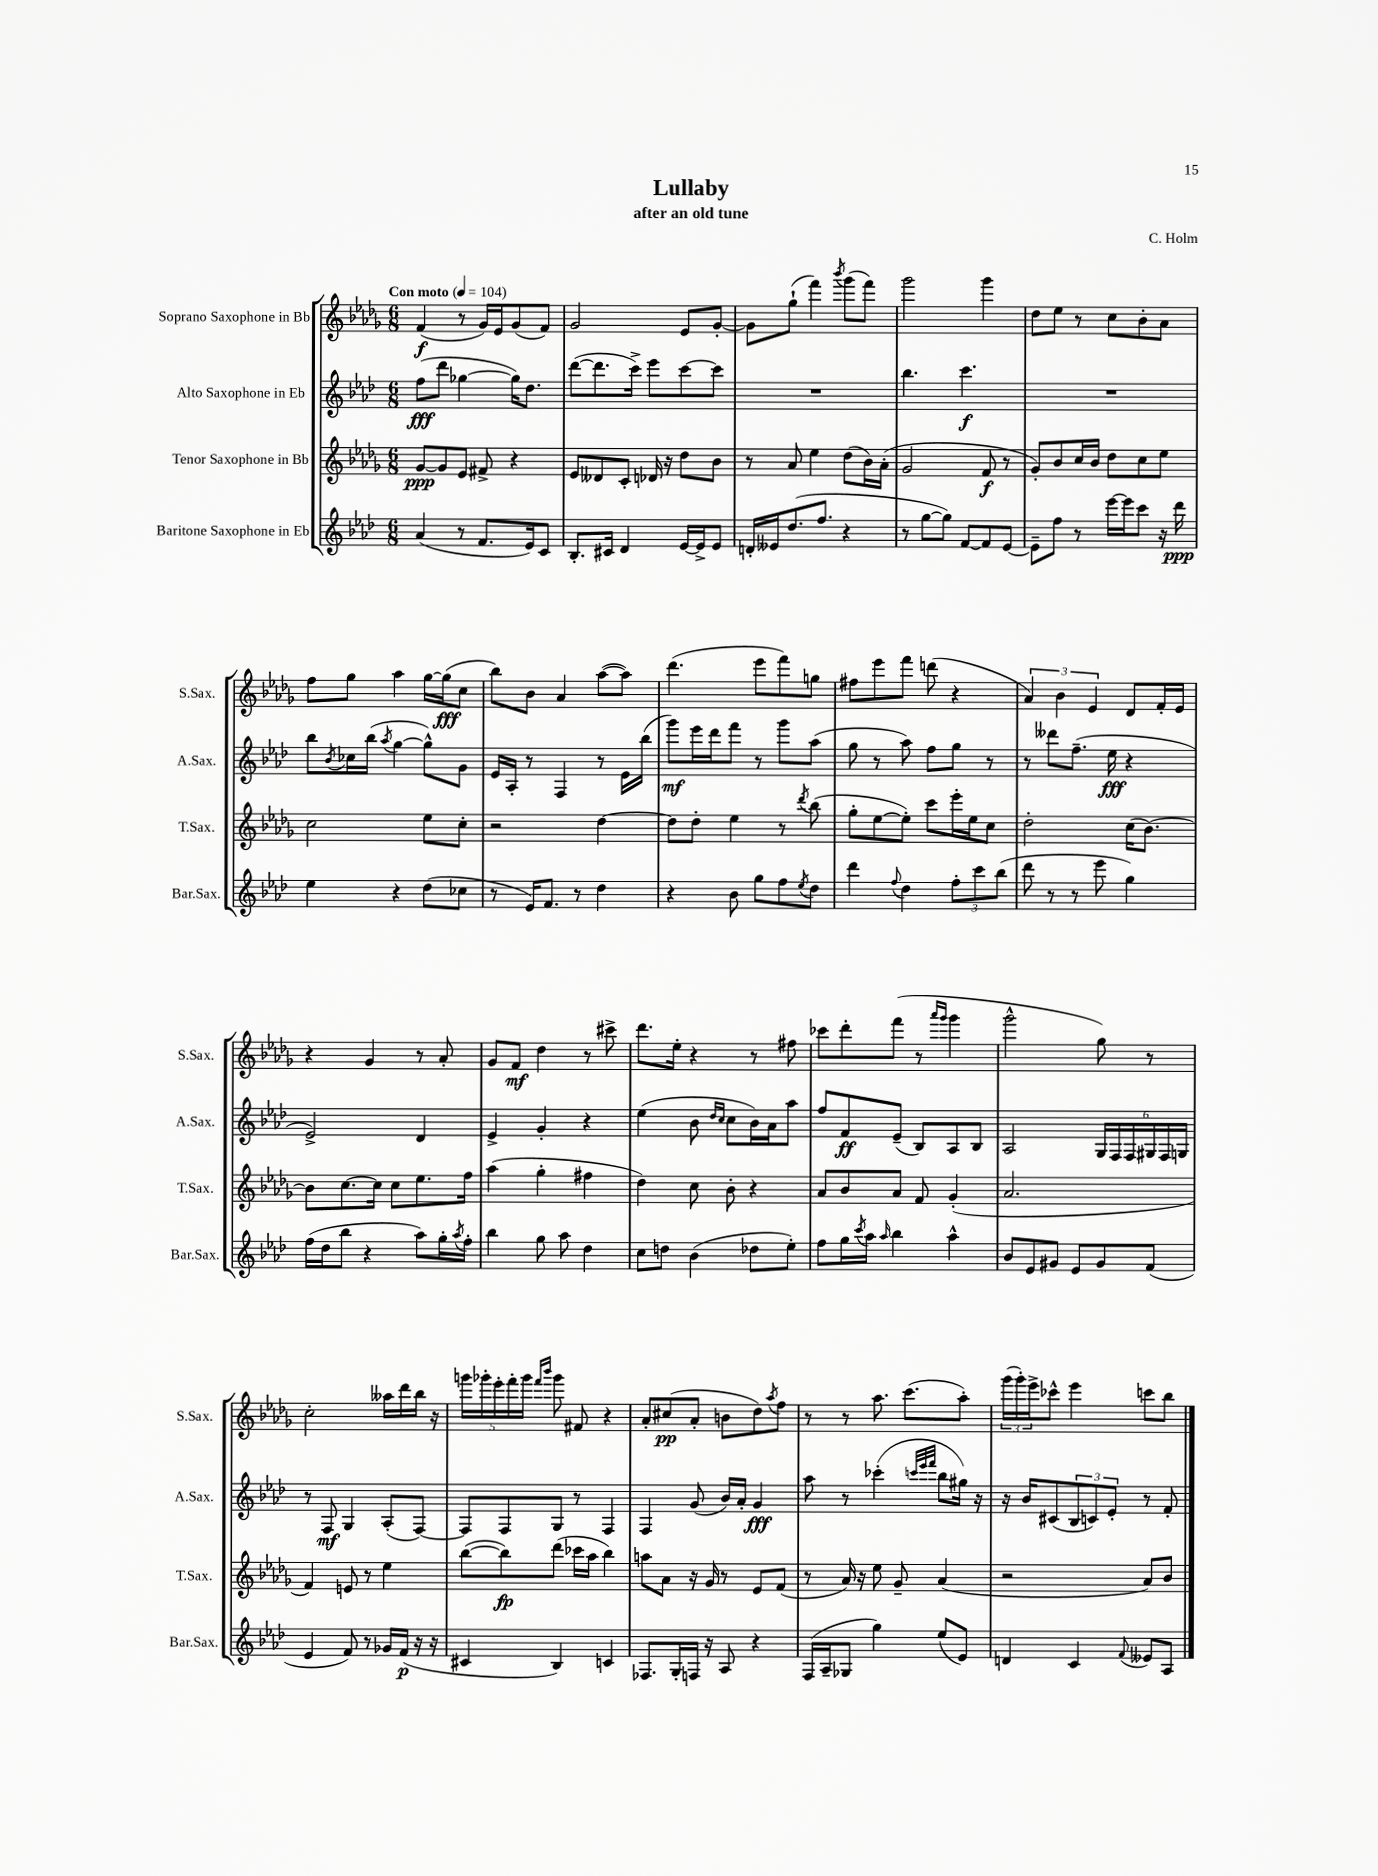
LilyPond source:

\header { title = "Lullaby" composer = "C. Holm" subtitle = "after an old tune" }
<<
\new StaffGroup <<
\new Staff = "s0" \with { instrumentName = "Soprano Saxophone in Bb" shortInstrumentName = "S.Sax." } {
    \clef treble \key des \major \numericTimeSignature \time 6/8 \tempo "Con moto" 4 = 104
    f'4\f( r8 ges'16) ees'16 ges'8( f'8) |
    ges'2 ees'8 ges'8~-. |
    ges'8 ges''8-!( f'''4) \acciaccatura { bes'''8 } ges'''8( f'''8) |
    ges'''2 ges'''4 |
    des''8 ees''8 r8 c''8 bes'8-. aes'8 |
    f''8 ges''8 aes''4 ges''16~ ges''16\fff( c''8 |
    bes''8) bes'8 aes'4 aes''8~( aes''8) |
    des'''4.( ees'''8 f'''8) g''8 |
    fis''8 ees'''8 f'''8 d'''8( r4 |
    \tuplet 3/2 { aes'4) bes'4 ees'4 } des'8 f'16-. ees'16 |
    r4 ges'4 r8 aes'8-. |
    ges'8 f'8\mf des''4 r8 cis'''8-> |
    des'''8. ees''16-. r4 r8 fis''8 |
    ces'''8 des'''8-. f'''8( r8 \grace { aes'''16 ges'''16 } ges'''4 |
    ges'''2-^ ges''8) r8 |
    c''2-. aeses''16 des'''16 bes''16 r16 |
    \tuplet 5/4 { g'''16 ges'''16-. ees'''16-. f'''16-. ges'''16 } \grace { f'''16 bes'''16 } ges'''8 fis'8 r4 |
    aes'8-. cis''8\pp( aes'8-. b'8 des''8) \acciaccatura { aes''8 } f''8 |
    r8 r8 aes''8. c'''8.( aes''8-.) |
    \tuplet 3/2 { ges'''16( ges'''16-.) ees'''16-> } ces'''8-^ ees'''4 c'''8 bes''8 \bar "|." |
}
\new Staff = "s1" \with { instrumentName = "Alto Saxophone in Eb" shortInstrumentName = "A.Sax." } {
    \clef treble \key aes \major \numericTimeSignature \time 6/8
    f''8\fff( des'''8 ges''4~ ges''16) des''8. |
    des'''8~( des'''8. c'''16->) ees'''8 c'''8~ c'''8 |
    R2. |
    bes''4. c'''4.\f |
    R2. |
    bes''8 \acciaccatura { bes'8 } ces''16 bes''16( \acciaccatura { aes''8 } g''4~ g''8-^) g'8 |
    ees'16 aes16-. r8 f4 r8 ees'16 bes''16( |
    g'''8\mf) ees'''16 des'''16 f'''8 r8 g'''8 aes''8( |
    g''8 r8 aes''8) f''8 g''8 r8 |
    r8 deses'''8 f''8.--( ees''16\fff r4 |
    ees'2->) des'4 |
    ees'4-> g'4-. r4 |
    ees''4( bes'8 \grace { des''16 c''16 } c''8 bes'16) aes'16 aes''8 |
    f''8 f'8\ff ees'8--( bes8) aes8 bes8 |
    aes2 \tuplet 6/4 { g16 f16 f16 gis16 f16 g16 } |
    r8 f8\mf g4 aes8-.( f8~) |
    f8 f8 g8 r8 f4 |
    f4 g'8( bes'16) aes'16-. g'4\fff |
    aes''8 r8 ces'''4-.( \grace { c'''32 ees'''32 f'''32 } bes''8 gis''16) r16 |
    r16 bes'16 cis'8( \tuplet 3/2 { bes8 c'8) ees'8-. } r8 f'8-. \bar "|." |
}
\new Staff = "s2" \with { instrumentName = "Tenor Saxophone in Bb" shortInstrumentName = "T.Sax." } {
    \clef treble \key des \major \numericTimeSignature \time 6/8
    ges'8~\ppp ges'8 ees'8 fis'8-> r4 |
    ees'8 deses'8 c'8-. des'16 r16 des''8 bes'8 |
    r8 aes'8 ees''4 des''8( bes'16) aes'16-.( |
    ges'2 f'8\f r8 |
    ges'8-.) bes'8 c''16 bes'16 des''8 c''8 ees''8 |
    c''2 ees''8 c''8-. |
    r2 des''4~ |
    des''8 des''8-. ees''4 r8 \acciaccatura { des'''8 } bes''8( |
    ges''8-. ees''8~ ees''8-.) c'''8 ees'''16-. ees''16 c''8 |
    des''2-. c''16( bes'8.~) |
    bes'8 c''8.~ c''16 c''8 ees''8. f''16 |
    aes''4( ges''4-. fis''4 |
    des''4) c''8 bes'8-. r4 |
    aes'8 bes'8 aes'8 f'8 ges'4-.( |
    aes'2. |
    f'4) e'8 r8 ees''4 |
    bes''8~( bes''8\fp) des'''8( ces'''16 aes''16 bes''4) |
    a''8 aes'8 r16 ges'16 r8 ees'8 f'8( |
    r8 aes'16) r16 ees''8 ges'8-- aes'4( |
    r2 aes'8) bes'8 \bar "|." |
}
\new Staff = "s3" \with { instrumentName = "Baritone Saxophone in Eb" shortInstrumentName = "Bar.Sax." } {
    \clef treble \key aes \major \numericTimeSignature \time 6/8
    aes'4( r8 f'8. ees'16) c'8 |
    bes8.-. cis'16 des'4 ees'16~ ees'16-> ees'8 |
    d'16-. eeses'16 des''8.( f''8. r4 |
    r8 g''8~ g''8) f'8~ f'8 ees'8~ |
    ees'8-- f''8 r8 ees'''16~ ees'''16 c'''8 r16 des'''16\ppp |
    ees''4 r4 des''8( ces''8 |
    r8 ees'16) f'8. r8 des''4 |
    r4 bes'8 g''8 f''8 \acciaccatura { ees''8 } des''8 |
    des'''4 \appoggiatura { f''8 } des''4 \tuplet 3/2 { f''8-. c'''8 bes''8( } |
    des'''8 r8 r8 ees'''8 g''4) |
    f''16( des''16 bes''8 r4 aes''8) g''16-. \acciaccatura { aes''8 } f''16-. |
    bes''4 g''8 aes''8 des''4 |
    c''8 d''8 bes'4( des''8 ees''8-.) |
    f''8 g''16 \acciaccatura { c'''8 } aes''16 \grace { aes''16 } bes''4 aes''4-^ |
    bes'8 ees'8 gis'8 ees'8 gis'8 f'8( |
    ees'4 f'8) r8 ges'16 f'16\p( r16 r16 |
    cis'4 bes4) c'4 |
    fes8. g16-. f16 r16 aes8 r4 |
    f16( aes16-- ges8 g''4) ees''8( ees'8) |
    d'4 c'4 \appoggiatura { f'8 } eeses'8 aes8 \bar "|." |
}
>>
>>
\layout { \context { \Score \remove "Bar_number_engraver" } }
